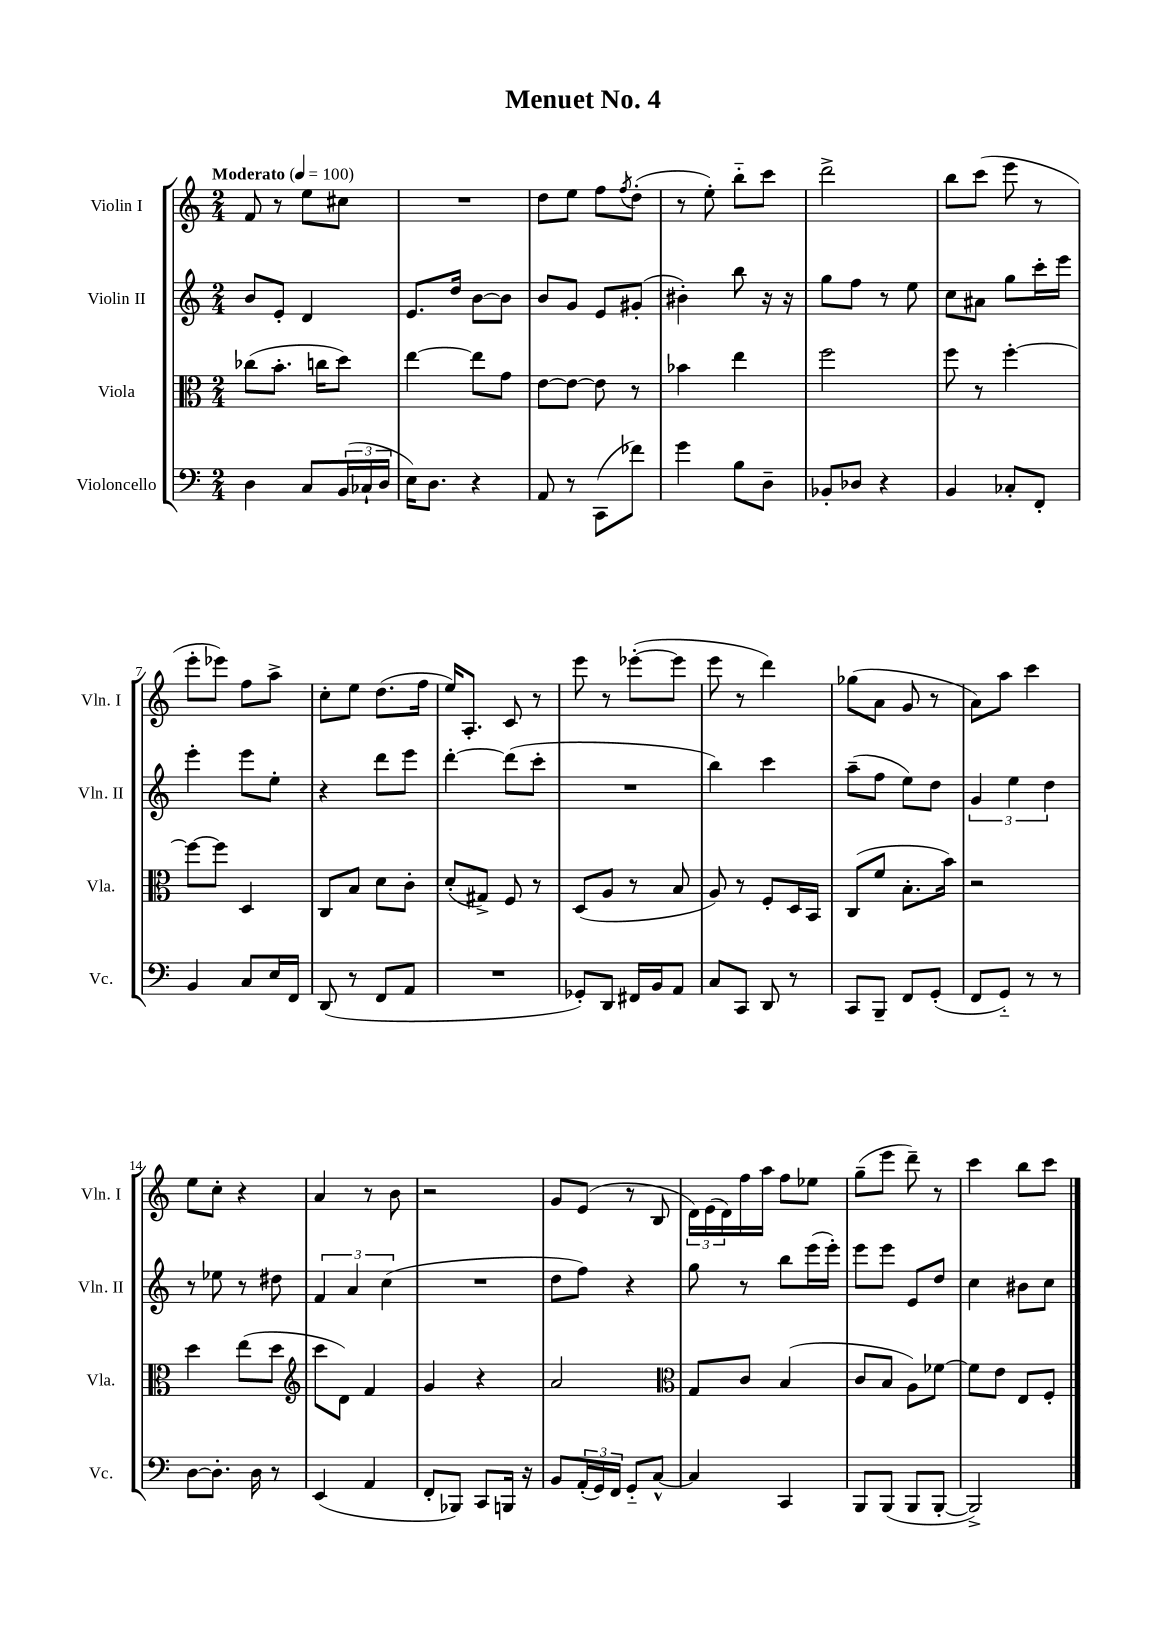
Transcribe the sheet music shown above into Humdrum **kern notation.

**kern	**kern	**kern	**kern
*staff4	*staff3	*staff2	*staff1
*clefF4	*clefC3	*clefG2	*clefG2
*k[]	*k[]	*k[]	*k[]
*M2/4	*M2/4	*M2/4	*M2/4
*MM100	*MM100	*MM100	*MM100
4D	(8cc-	8b	8f
.	8.b'	8e'	8r
8C	.	4d	8ee
.	16cc	.	.
(24BB	8dd)	.	8cc#
24C-`	.	.	.
24D	.	.	.
=	=	=	=
16E)	[4ee	8.e	2r
8.D	.	.	.
.	.	16dd	.
4r	8ee]	[8b	.
.	8g	8b]	.
=	=	=	=
8AA	[8e	8b	8dd
8r	8e_	8g	8ee
(8CC	8e]	8e	8ff
.	.	.	8qff
8f-)	8r	(8g#'	(8dd'
=	=	=	=
4g	4b-	4b#')	8r
.	.	.	8ee')
8B	4ee	8bb	8bb'~
8D~	.	16r	8ccc
.	.	16r	.
=	=	=	=
8BB-'	2ff	8gg	2ddd^
8D-	.	8ff	.
4r	.	8r	.
.	.	8ee	.
=	=	=	=
4BB	8ff	8cc	8bb
.	8r	8a#	(8ccc
8C-'	[4ff'	8gg	8eee
8FF'	.	16ccc'	8r
.	.	16eee	.
=	=	=	=
4BB	8ff_	4eee'	8eee'
.	8ff]	.	8eee-)
8C	4D	8eee	8ff
16E	.	8ee'	8aa^
16FF	.	.	.
=	=	=	=
(8DD	8C	4r	8cc'
8r	8B	.	8ee
8FF	8d	8ddd	(8.dd
8AA	8c'	8eee	.
.	.	.	16ff
=	=	=	=
2r	(8d'	[4ddd'	16ee)
.	.	.	8.A'
.	8G#^)	.	.
.	8F	(8ddd]	8c
.	8r	8ccc'	8r
=	=	=	=
8GG-')	(8D	2r	8eee
8DD	8A	.	8r
16FF#	8r	.	([8eee-'
16BB	.	.	.
8AA	8B	.	8eee-]
=	=	=	=
8C	8A)	4bb)	8eee
8CC	8r	.	8r
8DD	8F'	4ccc	4ddd)
8r	16D	.	.
.	16BB	.	.
=	=	=	=
8CC	(8C	(8aa~	(8gg-
8BBB~	8f	8ff	8a
8FF	8.B'	8ee)	8g
(8GG'	.	8dd	8r
.	16b)	.	.
=	=	=	=
8FF	2r	6g	8a)
8GG'~)	.	.	8aa
.	.	6ee	.
8r	.	.	4ccc
.	.	6dd	.
8r	.	.	.
=	=	=	=
[8D	4dd	8r	8ee
8.D']	.	8ee-	8cc'
.	(8ee	8r	4r
16D	.	.	.
8r	8dd	8dd#	.
=	=	=	=
*	*clefG2	*	*
(4EE	8ccc	6f	4a
.	8d)	.	.
.	.	6a	.
4AA	4f	.	8r
.	.	(6cc	.
.	.	.	8b
=	=	=	=
8FF'	4g	2r	2r
8BBB-)	.	.	.
8CC	4r	.	.
16BBB	.	.	.
16r	.	.	.
=	=	=	=
8BB	2a	8dd	8g
(24AA'	.	8ff)	(8e
24GG)	.	.	.
24FF	.	.	.
8GG'~	.	4r	8r
[8C^^	.	.	8B
=	=	=	=
*	*clefC3	*	*
4C]	8G	8gg	24d)
.	.	.	(24e
.	.	.	24d)
.	8c	8r	16ff
.	.	.	16aa
4CC	(4B	8bb	8ff
.	.	(16eee	8ee-
.	.	16eee')	.
=	=	=	=
8BBB	8c	8eee	(8gg~
(8BBB	8B	8eee	8eee
8BBB	8A)	8e	8ddd~)
[8BBB'	[8f-	8dd	8r
=	=	=	=
2BBB^])	8f-]	4cc	4ccc
.	8e	.	.
.	8E	8b#	8bb
.	8F'	8cc	8ccc
==	==	==	==
*-	*-	*-	*-
